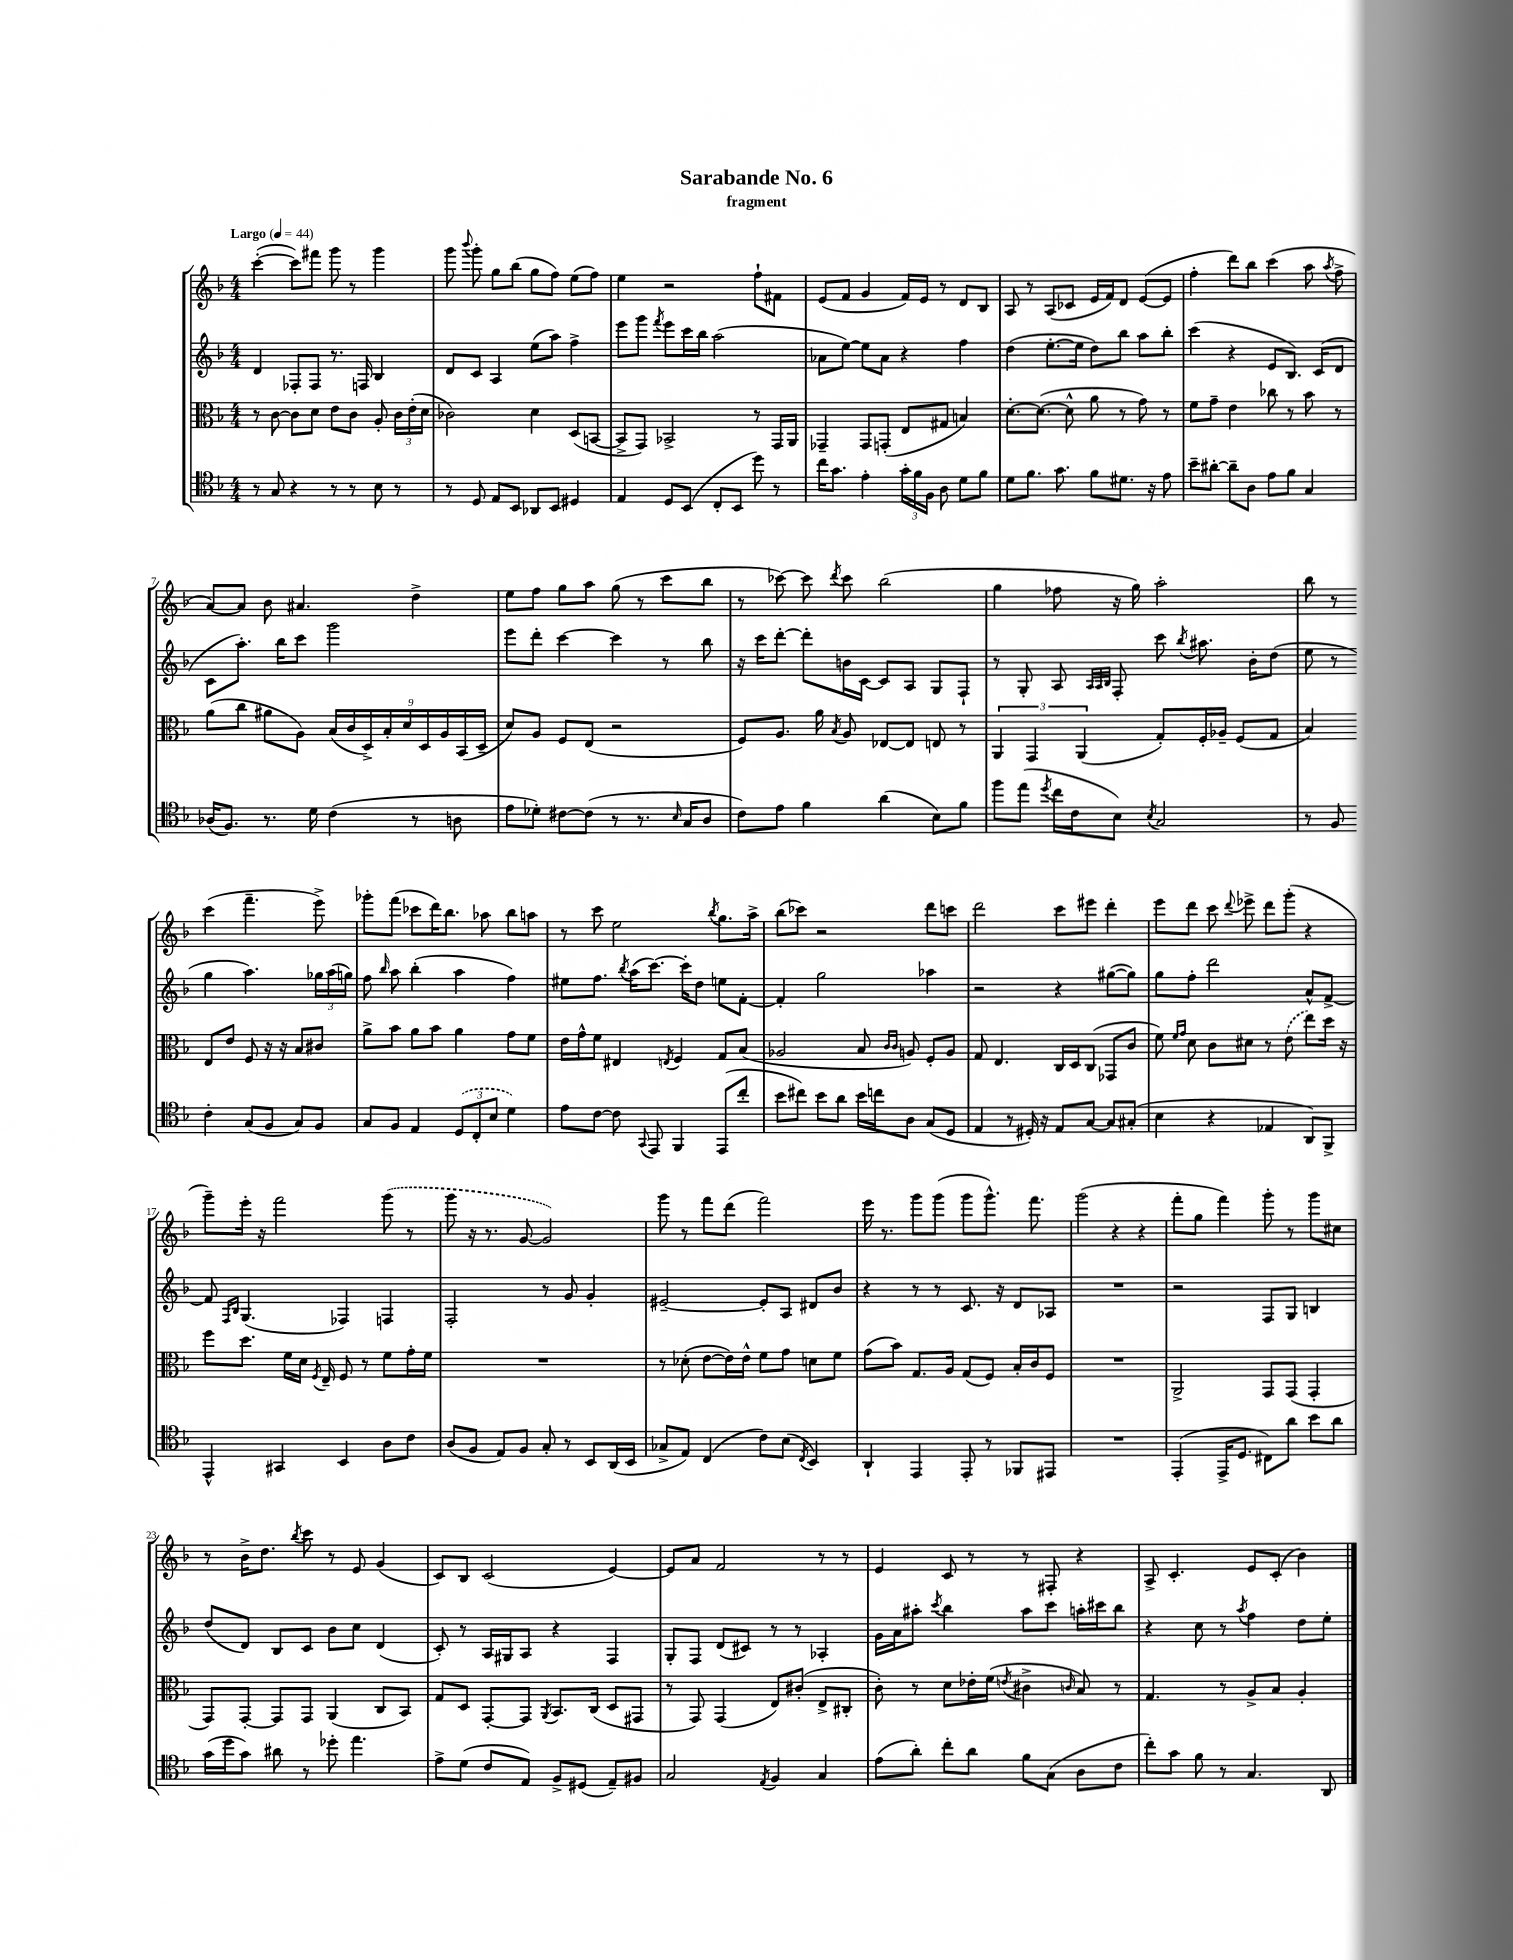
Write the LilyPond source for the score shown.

\header { title = "Sarabande No. 6" subtitle = "fragment" }
<<
\new StaffGroup <<
\new Staff = "s0" {
    \clef treble \key f \major \numericTimeSignature \time 4/4 \tempo "Largo" 4 = 44
    \autoBeamOff c'''4~-.( c'''8[) fis'''8] g'''8 r8 g'''4 |
    g'''8 \appoggiatura { bes'''8 } g'''8-. g''8[ bes''8]( g''8[ f''8]) e''8[( f''8]) |
    e''4 r2 f''8[-! fis'8] |
    e'8[( f'8] g'4 f'16[) e'16] r8 d'8[ bes8] |
    a8 r8 a8[( ces'8] e'16[ f'16) d'8] e'8[~( e'8] |
    f''4-. d'''8[) bes''8] c'''4( a''8 \acciaccatura { a''8 } f''8-> |
    a'8[~) a'8] bes'8 ais'4. d''4-> |
    e''8[ f''8] g''8[ a''8] g''8( r8 c'''8[ bes''8] |
    r8 ces'''8~) ces'''8 \acciaccatura { d'''8 } ces'''8 bes''2( |
    g''4 fes''8 r16 g''16) a''2-. |
    bes''8 r8 c'''4( f'''4.-- e'''8->) |
    ges'''8[-. f'''8]( ces'''8[ d'''16) bes''8.] aes''8 bes''8[ a''8] |
    r8 c'''8 e''2 \acciaccatura { bes''8 } g''8.[ a''16]-> |
    bes''8[( ces'''8]) r2 d'''8[ c'''8] |
    d'''2 c'''8[ eis'''8] d'''4-. |
    e'''8[ d'''8] c'''8 \appoggiatura { d'''8 } ees'''8-> d'''8[ g'''8]-.( r4 |
    g'''8[--) e'''16]-. r16 f'''2 \once \slurDashed g'''8( r8 |
    g'''8 r16 r8. g'8~ g'2) |
    g'''8 r8 f'''8[ d'''8]( f'''2) |
    e'''16 r8. g'''8[ g'''8]( g'''8[ g'''8.]-^) f'''8. |
    g'''2( r4 r4 |
    f'''8[-. g''8] f'''4) g'''8-. r8 g'''8[ cis''8] |
    r8 bes'16[-> d''8.] \acciaccatura { bes''8 } c'''8 r8 e'8 g'4( |
    c'8[) bes8] c'2( e'4~) |
    e'8[ a'8] f'2 r8 r8 |
    e'4 c'8 r8 r8 fis8-. r4 |
    a8-> c'4.-. e'8[ c'8]-.( bes'4) \bar "|." |
}
\new Staff = "s1" {
    \clef treble \key f \major \numericTimeSignature \time 4/4
    \autoBeamOff d'4 fes8[-. fes8] r8. f16 bes4 |
    d'8[ c'8] a4 e''8[( a''8]) f''4-> |
    e'''8[ g'''8] \acciaccatura { f'''8 } e'''8[ c'''16 bes''16] a''2( |
    aes'8[ e''8]~) e''8[ aes'8] r4 f''4 |
    d''4( e''8.[~-. e''16] d''8[) bes''8] a''8[ bes''8]-. |
    c'''4( r4 e'8[ bes8.]) c'16[( d'8] |
    c'8[ a''8.]-.) bes''16[ c'''8] g'''2 |
    e'''8[ d'''8]-. c'''4~ c'''4 r8 bes''8 |
    r16 c'''16[ d'''8]~-. d'''8[-. b'16 c'16]~ c'8[ a8] g8[ f8]-! |
    r8 g8-. a8 \grace { a32[ a32 bes32] } f8-. c'''8 \acciaccatura { bes''8 } ais''8. bes'16[-. d''8]( |
    e''8 r8 g''4 a''4.) \tuplet 3/2 { ges''16[ a''16( g''16]) } |
    f''8 \grace { bes''16 } a''8 bes''4-.( a''4 f''4) |
    eis''8[ f''8.] \acciaccatura { bes''8 } a''16[( c'''8.]~) c'''16[-. d''8] e''8[ f'8]~-. |
    f'4-. g''2 aes''4 |
    r2 r4 gis''8[~( gis''8]) |
    g''8[ f''8]-. d'''2 a'8[-^ f'8]~-> |
    f'8 \grace { f16[ bes16] } g4.( fes4) f4 |
    f2-. r8 g'8 g'4-. |
    eis'2~-- eis'8[-. a8] dis'8[ bes'8] |
    r4 r8 r8 c'8. r16 d'8[ aes8] |
    R1 |
    r2 f8[ g8] b4 |
    d''8[( d'8]) bes8[ c'8] bes'8[ c''8] d'4( |
    c'8-.) r8 a16[ gis16 a8] r4 f4 |
    g8[-. f8] d'8[( cis'8]) r8 r8 aes4-. |
    g'16[ a'16 ais''8]-. \acciaccatura { c'''8 } bes''4 ais''8[ c'''8] a''16[-. cis'''16 bes''8] |
    r4 c''8 r8 \acciaccatura { a''8 } f''4 d''8[ e''8]-. \bar "|." |
}
\new Staff = "s2" {
    \clef alto \key f \major \numericTimeSignature \time 4/4
    \autoBeamOff r8 c'8~ c'8[ d'8] e'8[ c'8] a8-. \tuplet 3/2 { c'16[ e'16-.( d'16] } |
    ces'2) d'4 d8[( b,8]~ |
    b,8[-> g,8]) bes,2-> r8 g,16[ a,16] |
    ges,4-- ges,8[ g,8]-.( e8[ gis8] b4) |
    d'8.[~-. d'8.]~( d'8-^ a'8 r8 g'8) r8 |
    f'8[ g'8]-- e'4 ces''8 r8 bes'8 r8 |
    a'8[( c''8] ais'8[ a8]) \tuplet 9/8 { bes16[( c'16 d16->) bes16-. d'16 d16 a16 bes,16( d16]-- } |
    d'8[) a8] f8[ e8]( r2 |
    f8[) a8.] a'16 \acciaccatura { bes8 } a8 ees8[~ ees8] e8 r8 |
    \tuplet 3/2 { a,4 g,4 a,4( } g8[-.) f16-. aes16]-- f8[( g8] |
    bes4) e8[ e'8] f8 r16 r16 bes8[ cis'8] |
    a'8[-> bes'8] a'8[ bes'8] a'4 g'8[ f'8] |
    e'16[ g'16-^ f'8] eis4 \acciaccatura { e8 } f4 g8[ bes8]( |
    aes2 bes8 \grace { c'16[ c'16] } a8) f8[-. a8] |
    g8 e4. c16[ d16 c8]( ges,8[ c'8] |
    f'8) \grace { f'16[ g'16] } d'8 c'8[ dis'8] r8 \once \slurDashed e'8( e''8[) d''16] r16 |
    f''8[ d''8.] f'16[ d'16] \acciaccatura { f8 } e16-- f8 r8 f'8[ g'16-. f'16] |
    R1 |
    r8 des'8-.( e'8[~ e'16) e'16]-^ f'8[ g'8] d'8[ f'8] |
    g'8[( bes'8]) g8.[ a16] g8[( f8]) bes16[-. c'16 f8] |
    R1 |
    a,2-> g,8[ g,8]( g,4-. |
    g,8[) g,8]~-. g,8[ g,8] a,4( c8[ bes,8]) |
    g8[ d8] g,8[~-. g,8] \acciaccatura { a,8 } bes,8.[ c16]( d8[ gis,8] |
    r8 g,8) g,4( e8[) cis'8]-.( e8[-> cis8]-. |
    c'8-.) r8 d'8[ ees'16-. f'16]( \acciaccatura { e'8 } cis'4-> \grace { c'16 } bes8) r8 |
    g4. r8 a8[-> bes8] a4-. \bar "|." |
}
\new Staff = "s3" {
    \clef tenor \key f \major \numericTimeSignature \time 4/4
    \autoBeamOff r8 g8 r4 r8 r8 bes8 r8 |
    r8 d8 e8[ bes,8] aes,8[ bes,8] dis4 |
    e4 d8[ bes,8]( c8[-. bes,8] d''8) r8 |
    c''16[ g'8.] e'4-. \tuplet 3/2 { g'16[-. f'16 f16] } a8 d'8[ f'8] |
    d'8[ f'8.] g'8. f'8[ dis'8.] r16 e'8 |
    bes'8[-- ais'8]~-. ais'8[-- a8] e'8[ f'8] g4 |
    aes16[( f8.]) r8. d'16 c'4( r8 a8 |
    e'8[ des'8]-.) cis'8[~ cis'8]( r8 r8. \grace { bes16 } g16[ a8] |
    c'8[) e'8] f'4 a'4( bes8[) f'8] |
    f''8[ e''8]( \acciaccatura { d''8 } c''16[ c'16 bes8]) \acciaccatura { bes8 } g2 |
    r8 f8 c'4-. g8[( f8] g8[) f8] |
    g8[ f8] e4 \tuplet 3/2 { \once \slurDashed d8[( c8-. bes8] } d'4) |
    e'8[ c'8]~ c'8 \appoggiatura { g,8 } e,8 f,4 e,8[( c''8]-. |
    bes'8[ cis''8]) bes'8[ a'8] bes'16[ c''16 a8] g8[( d8] |
    e4 r8 dis16-.) r16 e8[ g8]~ g8[ gis8]-.( |
    bes4 r4 ees4 a,8[) f,8]-> |
    e,4-^ gis,4 bes,4 a8[ c'8] |
    a8[( f8] e8[) f8] g8-. r8 bes,8[ a,16( bes,16] |
    ges8[-> e8]) c4( c'8[) bes8]( \acciaccatura { c8 } bes,4) |
    a,4-! e,4 e,8-. r8 fes,8[ eis,8] |
    R1 |
    e,4-.( e,16[-> d8.] cis8[) a'8] bes'8[ a'8] |
    g'16[( d''16 g'8]) ais'8 r8 des''8-. e''4. |
    e'8[-> d'8]( c'8[ e8]) f8[-> dis8]( e8[--) fis8] |
    g2 \acciaccatura { e8 } f4 g4 |
    e'8[( a'8]-.) c''8[-. a'8] f'8[ g8]( a8[ c'8] |
    c''8[-.) g'8] f'8 r8 g4. a,8 \bar "|." |
}
>>
>>
